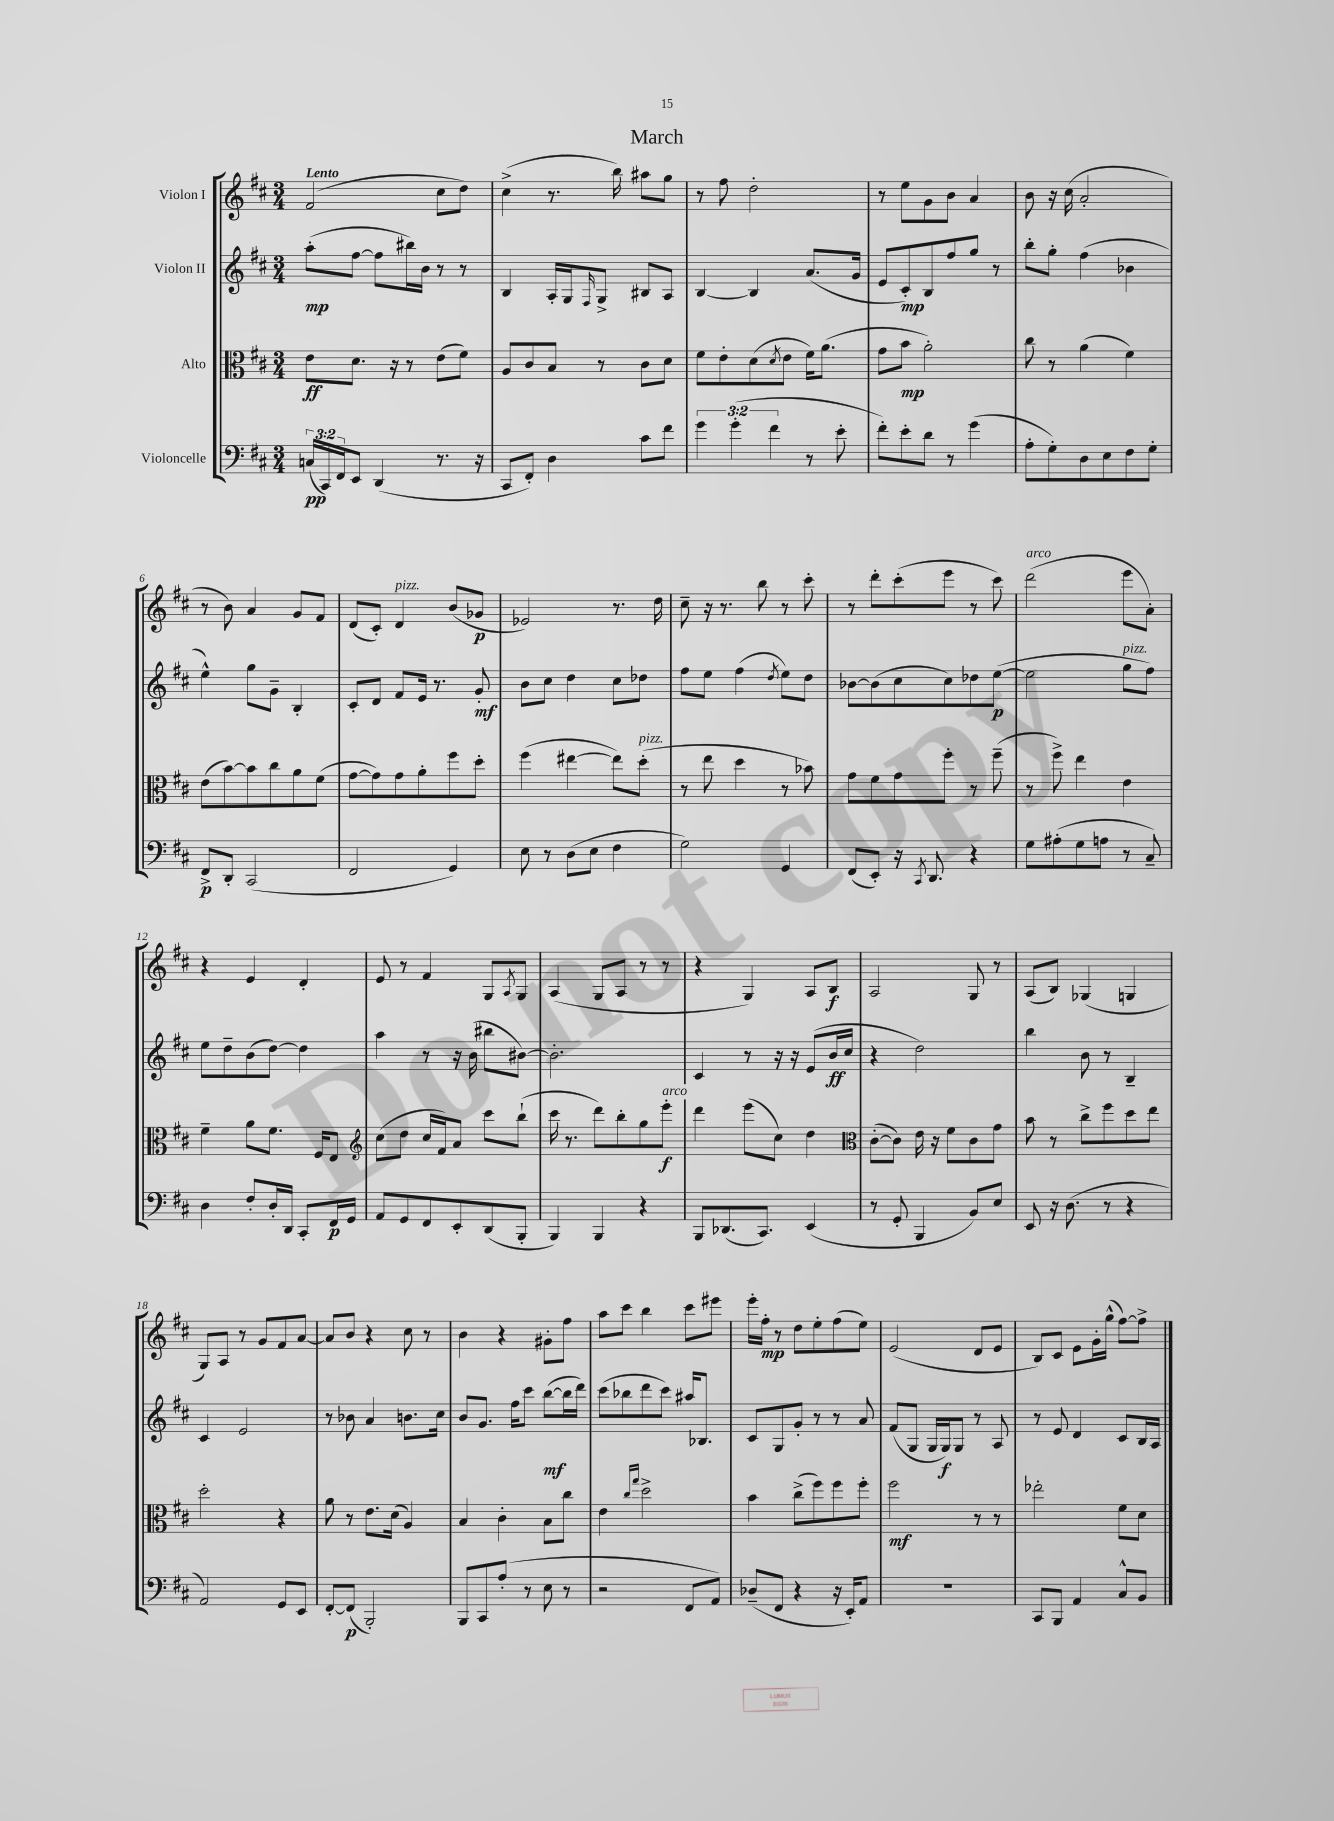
\header { title = "March" }
<<
\new StaffGroup <<
\new Staff = "s0" \with { instrumentName = "Violon I" } {
    \clef treble \key d \major \numericTimeSignature \time 3/4 \tempo "Lento"
    fis'2( cis''8 d''8) |
    cis''4->( r8. b''16) ais''8 g''8 |
    r8 fis''8 d''2-. |
    r8 e''8 g'8 b'8 a'4 |
    b'8 r16 cis''16( a'2-. |
    r8 b'8) a'4 g'8 fis'8 |
    d'8( cis'8-.) d'4^\markup { \italic "pizz." } b'8( ges'8\p |
    ees'2) r8. d''16 |
    cis''8-- r16 r8. b''8 r8 cis'''8-. |
    r8 d'''8-. cis'''8-.( e'''8 r8 cis'''8) |
    d'''2^\markup { \italic "arco" }( e'''8 a'8-.) |
    r4 e'4 d'4-. |
    e'8 r8 fis'4 g8 \acciaccatura { a8 } g8 |
    a4( g8 a8 r8 r8 |
    r4 g4) a8 b8\f |
    a2 g8 r8 |
    a8( b8) ges4( g4 |
    g8) a8 r8 g'8 fis'8 a'8~ |
    a'8 b'8 r4 cis''8 r8 |
    b'4 r4 gis'8-. fis''8 |
    a''8 cis'''8 b''4 cis'''8 eis'''8 |
    e'''16-. fis''16-.\mp r8 d''8 e''8-. fis''8( e''8) |
    e'2( d'8 e'8 |
    b8) cis'8 e'8 g'16-. g''16-^( fis''8~) fis''8-> \bar "|." |
}
\new Staff = "s1" \with { instrumentName = "Violon II" } {
    \clef treble \key d \major \numericTimeSignature \time 3/4
    a''8-.\mp( fis''8~ fis''8 bis''16) b'16 r8 r8 |
    b4 a16-. g16 \grace { fis16 } g8-> bis8 a8 |
    b4~ b4 a'8.( g'16 |
    e'8 cis'8-.\mp) b8 fis''8 g''8 r8 |
    b''8-. g''8-. fis''4( bes'4 |
    e''4-^) g''8 g'8-- b4-. |
    cis'8-. d'8 fis'8 e'16 r8. g'8-.\mf |
    b'8 cis''8 d''4 cis''8 des''8 |
    fis''8 e''8 fis''4( \acciaccatura { d''8 } e''8) d''8 |
    bes'8~ bes'8( cis''8 cis''8) des''8 e''8~\p( |
    e''2 g''8^\markup { \italic "pizz." } fis''8) |
    e''8 d''8-- b'8( d''8~) d''4 |
    a''4 r8 r16 b'16( bis''8 bis'8~) |
    bis'2.-. |
    cis'4 r8 r16 r16 e'8( b'16\ff cis''16 |
    r4 d''2) |
    b''4 b'8 r8 b4-- |
    cis'4 e'2 |
    r8 bes'8 a'4 b'8. cis''16 |
    b'8 g'8. fis''16 cis'''8 b''8~\mf( b''16 d'''16) |
    cis'''8( bes''8 d'''8 cis'''8) ais''16 bes8. |
    cis'8 g8 g'8-. r8 r8 a'8 |
    fis'8( g8 g16 g16\f) g8 r8 a8 |
    r8 e'8 d'4 cis'8 b16 a16 \bar "|." |
}
\new Staff = "s2" \with { instrumentName = "Alto" } {
    \clef alto \key d \major \numericTimeSignature \time 3/4
    e'8\ff d'8. r16 r8 e'8( fis'8) |
    a8 cis'8 b8 r8 cis'8 d'8 |
    fis'8 e'8-. d'8( \acciaccatura { d'8 } e'8 fis'16) a'8.( |
    g'8 b'8\mp a'2-.) |
    cis''8 r8 a'4( fis'4) |
    e'8( b'8~) b'8 cis''8 a'8 fis'8( |
    g'8~ g'8) g'8 a'8-. fis''8 d''8-. |
    fis''4( eis''4~ eis''8) d''8-.^\markup { \italic "pizz." }( |
    r8 e''8 d''4 r8 bes'8) |
    g'8 fis'8 g'8 fis''8-. r8 fis''8--( |
    r8 fis''8->) e''4 e'4 |
    fis'4-- a'8 fis'8. fis16 e8 |
    \clef treble cis''8( d''8 cis''16 fis'16) a'8 cis'''8 b''8-!( |
    cis'''16 r8. d'''8) b''8-. g''8 e'''8-.\f^\markup { \italic "arco" } |
    d'''4 e'''8( cis''8) d''4 |
    \clef alto cis'8~-.( cis'8) e'16 r16 fis'8 cis'8 g'8 |
    b'8 r8 cis''8-> fis''8 d''8 e''8 |
    d''2-. r4 |
    a'8 r8 e'8. d'16( a4) |
    b4 cis'4-. b8 cis''8 |
    e'4 \grace { cis''16 g''16 } d''2-> |
    b'4 cis''8->( fis''8) fis''8 fis''8-. |
    fis''2\mf r8 r8 |
    ees''2-. fis'8 d'8 \bar "|." |
}
\new Staff = "s3" \with { instrumentName = "Violoncelle" } {
    \clef bass \key d \major \numericTimeSignature \time 3/4 \override Staff.TupletNumber.text = #tuplet-number::calc-fraction-text
    \tuplet 3/2 { c16\pp( cis,16) fis,16 } e,8 d,4( r8. r16 |
    cis,8 fis,8-.) d4 cis'8 fis'8 |
    \tuplet 3/2 { g'4 g'4-.( fis'4 } r8 e'8-. |
    fis'8-.) e'8-. d'8 r8 g'4( |
    a8-. g8-.) d8 e8 fis8 g8-. |
    fis,8->\p d,8-. cis,2( |
    fis,2 g,4) |
    e8 r8 d8( e8 fis4 |
    g2) g,4 |
    fis,8( e,8-.) r16 \acciaccatura { cis,8 } d,8. r4 |
    g8 ais8-.( g8 a8 r8 cis8--) |
    d4 fis8-. d16-. d,16 cis,8-. fis,16\p g,16 |
    a,8 g,8 fis,8 e,8-. d,8( b,,8-. |
    b,,4) b,,4 r4 |
    b,,8 des,8.( cis,8.) e,4( |
    r8 g,8-. b,,4 b,8) e8 |
    e,8 r16 d8.( r8 r4 |
    a,2) g,8 e,8 |
    fis,8~-. fis,8\p( b,,2-.) |
    b,,8 cis,8 a8-.( r8 e8 r8 |
    r2 fis,8 a,8) |
    des8--( fis,8 r4 r16 e,16-.) a,8 |
    R2. |
    cis,8 b,,8 a,4 cis8-^ b,8 \bar "|." |
}
>>
>>
